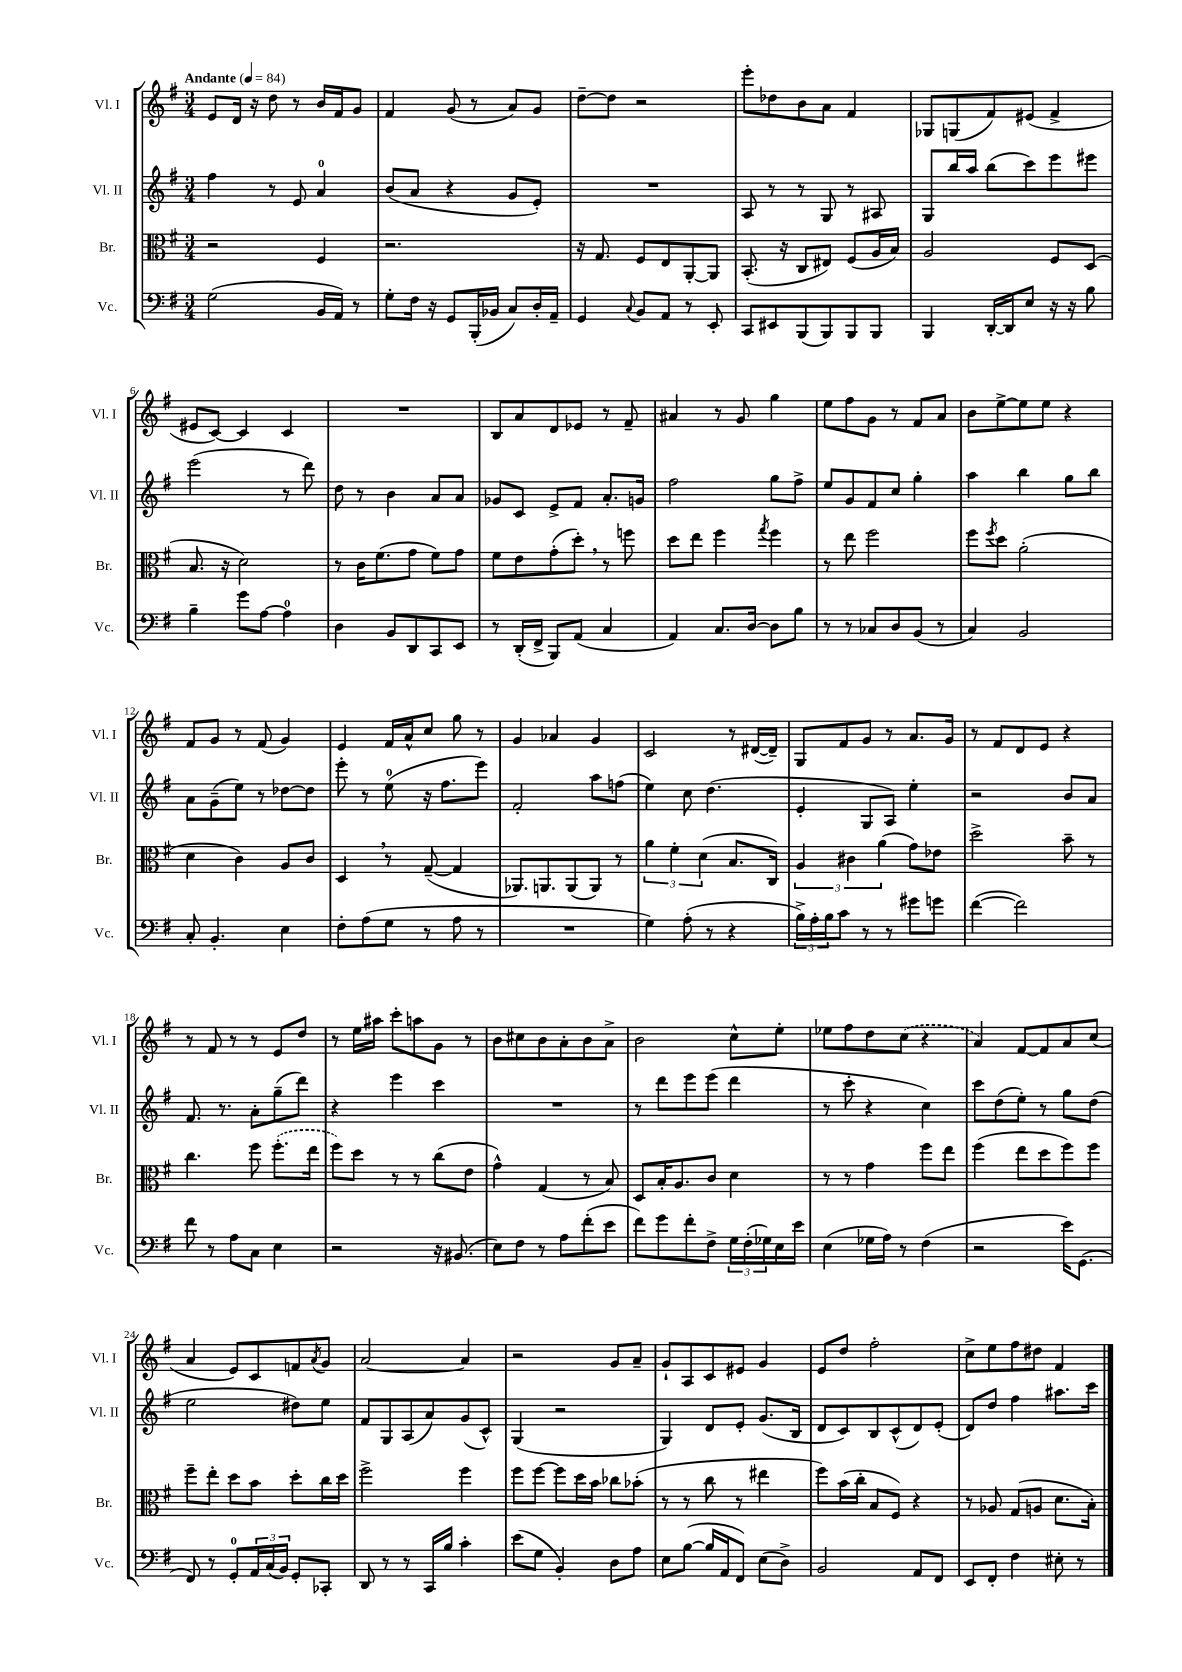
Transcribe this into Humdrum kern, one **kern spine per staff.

**kern	**kern	**kern	**kern
*part4	*part3	*part2	*part1
*staff4	*staff3	*staff2	*staff1
*I"Vc.	*I"Br.	*I"Vl. II	*I"Vl. I
*I'Vc.	*I'Br.	*I'Vl. II	*I'Vl. I
*clefF4	*clefC3	*clefG2	*clefG2
*k[f#]	*k[f#]	*k[f#]	*k[f#]
*M3/4	*M3/4	*M3/4	*M3/4
*MM84	*MM84	*MM84	*MM84
=1	=1	=1	=1
!	!	!	!LO:TX:a:B:t=Andante
(2G\	2r	4ff#\	8e/L
.	.	.	16d/Jk
.	.	.	16r
.	.	8r	8dd\
.	.	8e/	8r
16BB/LL	4F#/	4a/	16b/LL
16AA/JJ)	.	.	16f#/J
8r	.	.	8g/J
=2	=2	=2	=2
8G'\L	2.r	(8b/L	4f#/
16F#\Jk	.	8a/J	.
16r	.	.	.
8GG/L	.	4r	(8g/
(16BBB'/L	.	.	8r
16BB-X/JJ	.	.	.
8C/L)	.	8g/L	8a/L)
16D'/L	.	8e'/J)	8g/J
16AA~/JJ	.	.	.
=3	=3	=3	=3
4GG/	16r	2.r	[8dd~\L
.	8.G/	.	.
.	.	.	8dd\J]
8qqC/	.	.	.
8BB/L	8F#/L	.	2r
8AA/J	8E/	.	.
8r	[8AA'/	.	.
8EE'/	8AA/J]	.	.
=4	=4	=4	=4
8CC/L	(8.BB'/	8A/	8eee'\L
8EE#X/	.	8r	8dd-X\
.	16r	.	.
(8BBB/	8C/L	8r	8b\
8BBB/)	8E#X/J)	8G/	8a\J
8BBB/	(8F#/L	8r	4f#/
8BBB/J	16A/L	8A#X/	.
.	16B/JJ)	.	.
=5	=5	=5	=5
4BBB/	2A/	8G/L	8G-X/L
.	.	16bb/L	(8Gn/
.	.	16aa/JJ	.
[16DD'/LL	.	(8bb\L	8f#/)
16DD/J]	.	.	.
8E/J	.	8ccc\)	(8e#X/J
16r	8F#/L	8eee\	4f#^/
16r	.	.	.
8B\	(8D/J	8eee#X\J	.
!!LO:LB:g=z
=6	=6	=6	=6
4B~\	8.B/	(2eee\	8e#X/L
.	.	.	[8c/J)
.	16r	.	.
8g\L	2d\)	.	4c/]
[8A\J	.	.	.
4A\]	.	8r	4c/
.	.	8ddd\)	.
=7	=7	=7	=7
4D\	8r	8dd\	2.r
.	16c\KL	8r	.
.	(8.f#\	.	.
8BB/L	.	4b\	.
8DD/	8g\J	.	.
8CC/	8f#\L)	8a/L	.
8EE/J	8g\J	8a/J	.
=8	=8	=8	=8
8r	8f#\L	8g-X/L	8B/L
(16DD'/LL	8e\	8c/J	8a/
16FF#^/JJ	.	.	.
8BBB/L)	(8g'\	8e^/L	8d/
(8AA/J	8dd',\J)	8f#/J	8e-X/J
4C/	8r	8.a'/L	8r
.	8ffn\	.	8f#~/
.	.	16gn/Jk	.
=9	=9	=9	=9
4AA/)	8dd\L	2ff#\	4a#X/
.	8ee\J	.	.
8.C/L	4ff#\	.	8r
.	.	.	8g/
[16D/Jk	.	.	.
.	8qgg/	.	.
8D\L]	4ff#\	8gg\L	4gg\
8B\J	.	8ff#^\J	.
=10	=10	=10	=10
8r	8r	8ee/L	8ee\L
8r	8ee\	8g/	8ff#\
8C-X/L	2ff#\	8f#/	8g\J
8D/	.	8cc/J	8r
(8BB/J	.	4gg'\	8f#/L
8r	.	.	8a/J
=11	=11	=11	=11
4C/)	8ff#\L	4aa\	8b\L
.	8qff#/	.	.
.	8dd\J	.	[8ee^\
2BB/	(2a'\	4bb\	8ee\]
.	.	.	8ee\J
.	.	8gg\L	4r
.	.	8bb\J	.
!!LO:LB:g=z
=12	=12	=12	=12
8C'/	4d\	8a\L	8f#/L
4.BB'/	.	(8g~\	8g/J
.	4c\)	8ee\J)	8r
.	.	8r	(8f#/
4E\	8A/L	[8dd-X\L	4g/)
.	8c/J	8dd-\J]	.
=13	=13	=13	=13
8F#'\L	4D,/	8eee'\	4e/
(8A\	.	8r	.
8G\J	8r	(8ee\	16f#/LL
.	.	.	16a^^/J
8r	([8G~/	16r	8cc/J
.	.	8.ff#\L	.
8A\	4G/]	.	8gg\
8r	.	8eee\J)	8r
=14	=14	=14	=14
2.r	8.AA-X/L)	2f#'/	4g/
.	8.AAn/	.	.
.	.	.	4a-X/
.	(8AA/	.	.
.	8AA/J)	8aa\L	4g/
.	8r	(8ffn\J	.
=15	=15	=15	=15
4G\)	6a\	4ee\)	2c/
.	6f#'\	.	.
(8A'\	.	8cc\	.
.	(6d\	.	.
8r	.	(4.dd\	.
4r	8.B/L	.	8r
.	.	.	([16d#X/LL
.	16C/Jk)	.	16d#~/JJ])
=16	=16	=16	=16
24B^\LL)	6A/	4e'/	8G/L
24A'\	.	.	.
24B\J	.	.	.
8c\J	.	.	8f#/
.	6c#X\	.	.
8r	.	8G/L	8g/J
.	(6a\	.	.
8r	.	8A/J)	8r
8g#X\L	8g\L)	4ee'\	8.a/L
8gn\J	8e-X\J	.	.
.	.	.	16g/Jk
=17	=17	=17	=17
([4f#\	2dd^\	2r	8r
.	.	.	8f#/L
2f#\])	.	.	8d/
.	.	.	8e/J
.	8b~\	8b/L	4r
.	8r	8a/J	.
!!LO:LB:g=z
=18	=18	=18	=18
8f#\	4.cc\	8.f#/	8r
8r	.	.	8f#/
.	.	8.r	.
8A\L	.	.	8r
8C\J	8ff#\	8a'\L	8r
4E\	(8.ff#'\L	(8gg~\	8e/L
.	.	8ddd\J)	8dd/J
.	16ee\Jk	.	.
=19	=19	=19	=19
2r	8ff#\L)	4r	8r
.	8dd\J	.	16ee\LL
.	.	.	16aa#X\JJ
.	8r	4eee\	8ccc'\L
.	8r	.	8aan\
16r	(8cc\L	4ccc\	8g\J
(8.BB#X/	.	.	.
.	8e\J	.	8r
=20	=20	=20	=20
8E\L)	4g^^\)	2.r	8b\L
8F#\J	.	.	8cc#X\
8r	(4G/	.	8b\
8A\L	.	.	8a'\
(8f#'\	8r	.	8b\
8e\J	8B/)	.	8a^\J
=21	=21	=21	=21
8f#\L)	8D/L	8r	2b\
8g\	16B'/K	8ddd\L	.
.	8.A/	.	.
8f#'\	.	8eee\	.
8F#^\J	8c/J	(8eee\J	.
24G\LL	4d\	4ddd\	8cc^^\L
(24F#'\	.	.	.
24G-X\)	.	.	.
16E\	.	.	8ee'\J
16e\JJ	.	.	.
=22	=22	=22	=22
(4E\	8r	8r	8ee-X\L
.	8r	8ccc'\	8ff#\
16G-X\LL	4g\	4r	8dd\
16A\JJ)	.	.	.
8r	.	.	(8cc\J
(4F#\	8ff#\L	4cc\)	4r
.	8ee\J	.	.
=23	=23	=23	=23
2r	(4ff#\	8ccc\L	4a/)
.	.	(8dd\	.
.	8ee\L	8ee'\J)	[8f#/L
.	8dd\	8r	8f#/]
16e\KL)	8ff#\)	8gg\L	8a/
(8.GG\J	.	.	.
.	8ff#\J	(8dd\J	(8cc/J
!!LO:LB:g=z
=24	=24	=24	=24
8FF#/)	8ff#~\L	2ee\	4a/
8r	8ee'\J	.	.
8GG'/L	8dd\L	.	8e/L)
24AA/L	8b\J	.	8c/
(24C/	.	.	.
24BB/JJ)	.	.	.
8GG'/L	8dd'\L	8dd#X\L)	8fn/
.	.	.	8qa/
8CC-X'/J	16cc\L	8ee\J	8g/J
.	16dd\JJ	.	.
=25	=25	=25	=25
8DD/	2ff#^\	8f#/L	[2a/
8r	.	8G/	.
8r	.	(8A/	.
16CC/LL	.	8a/)	.
16B/JJ	.	.	.
4c'\	4ff#\	(8g/	4a/]
.	.	8c^^/J)	.
=26	=26	=26	=26
(8e\L	8ff#\L	(4G/	2r
8G\J	[8ff#\J	.	.
4BB'/)	8ff#\L]	2r	.
.	16dd\L	.	.
.	16b\JJ	.	.
8D\L	8cc-X\L	.	8g/L
8A\J	(8b-X'\J	.	8a~/J
=27	=27	=27	=27
8E\L	8r	4G/)	8g`/L
([8B\J	8r	.	8A/
16B/LL]	8cc\	8d/L	8c/
16AA/J	.	.	.
8FF#/J)	8r	8e'/J	8e#X/J
(8E\L	4ee#X\	(8.g/L	4g/
8D^\J)	.	.	.
.	.	16B/Jk	.
=28	=28	=28	=28
2BB/	8ff#\L)	8d/L	8e/L
.	(16b\L	8c/)	8dd/J
.	16cc'\JJ	.	.
.	8B/L	8B/	2ff#'\
.	8F#/J)	(8c^^/	.
8AA/L	4r	8d/)	.
8FF#/J	.	(8e'/J	.
=29	=29	=29	=29
8EE/L	8r	8d/L)	8cc^\L
8FF#'/J	8A-X/	8dd/J	8ee\
4F#\	(8G/L	4ff#\	8ff#\
.	8An/J	.	8dd#X\J
8E#X'\	8.d\L	8.aa#X\L	4f#/
8r	.	.	.
.	16B'\Jk)	16ccc\Jk	.
==	==	==	==
*-	*-	*-	*-
